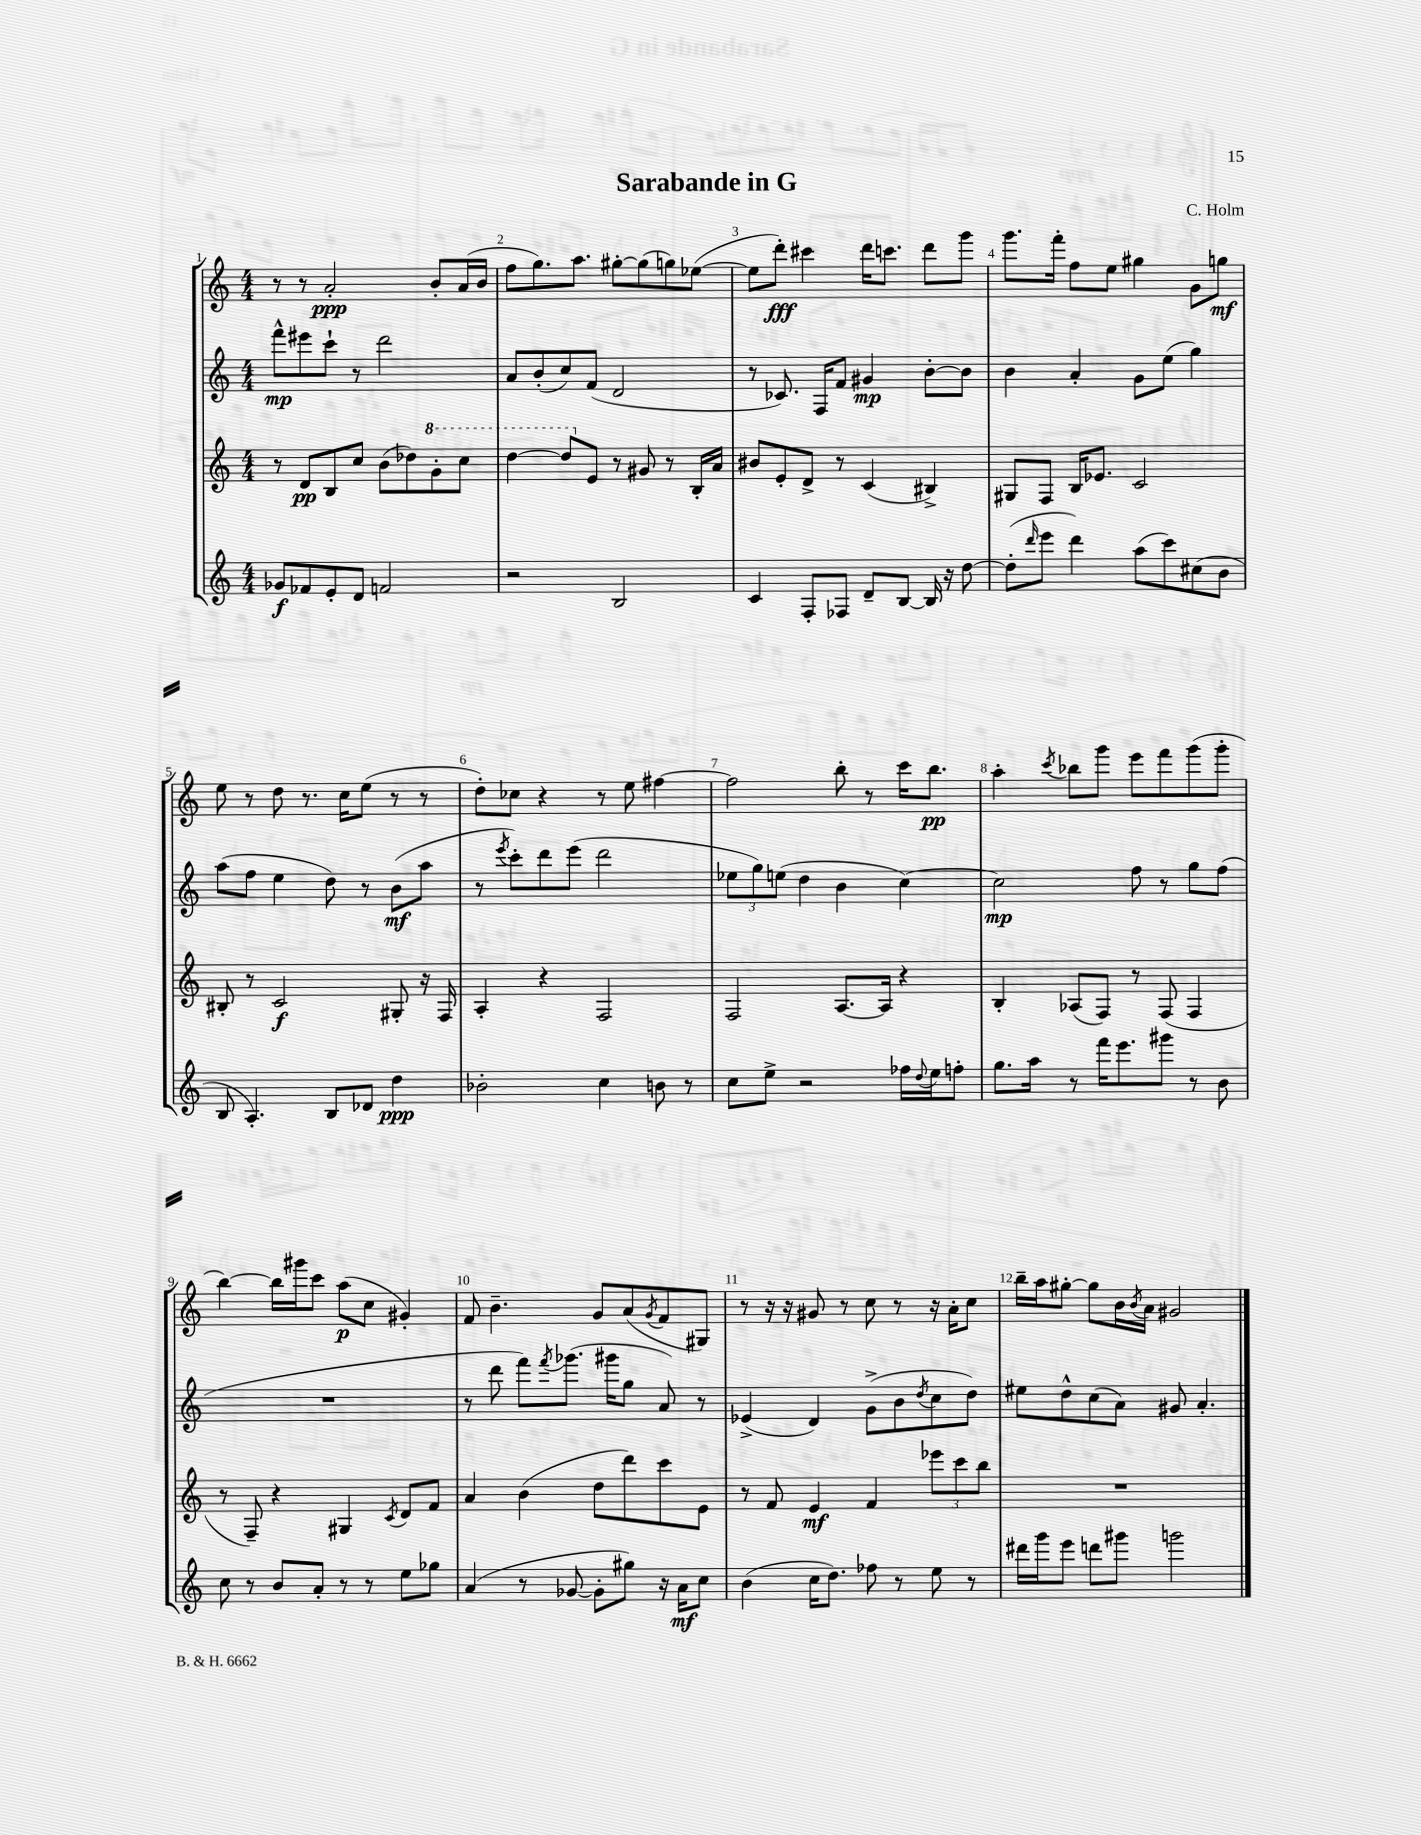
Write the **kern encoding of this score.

**kern	**kern	**kern	**kern
*staff4	*staff3	*staff2	*staff1
*clefG2	*clefG2	*clefG2	*clefG2
*k[]	*k[]	*k[]	*k[]
*M4/4	*M4/4	*M4/4	*M4/4
8g-/L	8r	8fff^^\L	8r
8f-/	8d/L	8eee#\	8r
8e'/	8B/	8ccc`\J	2a'/
8d/J	8cc/J	8r	.
2f/	(8b\L	2ddd\	.
.	8dd-\)	.	.
.	8gg'\	.	8b'/L
.	8ccc\J	.	(16a/L
.	.	.	16b/JJ
=	=	=	=
2r	[4ddd\	8a/L	8ff\L
.	.	(8b'/	8.gg\)
.	8ddd/]L	8cc/)	.
.	.	.	8.aa\J
.	8e/J	(8f/J	.
2B/	8r	2d/	[8gg#'\L
.	8g#/	.	(8gg#\]
.	8r	.	8gg\)
.	16B'/LL	.	([8ee-\J
.	16a/JJ	.	.
=	=	=	=
4c/	8b#/L	8r	8ee-\]L
.	8e'/	8.c-/)	8ddd'\J)
8F'/L	8d^/J	.	4ccc#\
.	.	16F/LK	.
8F-/J	8r	8f/J	.
8d~/L	(4c/	4g#/	16ddd\LK
.	.	.	8.ccc\J
[8B/J	.	.	.
16B/]	4B#^/)	[8b'\L	8ddd\L
16r	.	.	.
[8dd\	.	8b\]J	8ggg\J
=	=	=	=
(8dd'\]L	8G#/L	4b\	8.ggg\L
16qqddd/	.	.	.
8eee\J	8F/J	.	.
.	.	.	16fff'\Jk
4ddd\)	16B/LK	4a'/	8ff\L
.	8.e-/J	.	.
.	.	.	8ee\J
(8aa\L	2c/	8g\L	4gg#\
8ccc\)	.	(8ee\J	.
(8cc#\	.	4gg\)	8g\L
8b\J	.	.	8gg\J
=	=	=	=
8B/	8B#'/	(8aa\L	8ee\
4.A'/)	8r	8ff\J	8r
.	2c/	4ee\	8dd\
.	.	.	8.r
8B/L	.	8dd\)	.
.	.	.	16cc\LK
8d-/J	.	8r	(8ee\J
4dd\	8G#'/	(8b\L	8r
.	16r	8aa\J	8r
.	16F/	.	.
=	=	=	=
2b-'\	4A'/	8r	8dd'\L)
.	.	8qeee/	.
.	.	8ccc'\L)	8cc-\J
.	4r	8ddd\	4r
.	.	(8eee\J	.
4cc\	2F/	2ddd\	8r
.	.	.	8ee\
8b\	.	.	[4ff#\
8r	.	.	.
=	=	=	=
8cc\L	2F/	12ee-\L	2ff#\]
.	.	12gg\)	.
8ee^\J	.	.	.
.	.	(12ee\J	.
2r	.	4dd\	.
.	[8.A/L	4b\	8bb'\
.	.	.	8r
.	16A/]Jk	.	.
16ff-\LL	4r	[4cc\)	16ccc\LK
8qqdd/	.	.	.
16ee\J	.	.	8.bb\J
8ff'\J	.	.	.
=	=	=	=
8.gg\L	4B'/	2cc\]	4aa'\
16aa\Jk	.	.	.
.	.	.	8qccc/
8r	(8A-/L	.	8bb-\L
16fff\LK	8F/J)	.	8ggg\J
8.eee\	.	.	.
.	8r	8ff\	8eee\L
8ggg#\J	(8F/	8r	8fff\
8r	4F/	8gg\L	(8ggg\
8b\	.	(8ff\J	8ggg'\J
=	=	=	=
8cc\	8r	1r	[4bb\)
8r	8F~/)	.	.
8b/L	4r	.	16bb\]LL
.	.	.	16ggg#\J
8a'/J	.	.	8ccc\J
8r	4G#/	.	(8aa\L
8r	.	.	8cc\J
.	8qc/	.	.
8ee\L	8d/L	.	4g#'/)
8gg-\J	8f/J	.	.
=	=	=	=
(4a/	4a/	8r	8f/
.	.	8ddd\	4.b~\
8r	(4b\	8fff\L)	.
.	.	8qfff/	.
[8g-/	.	(8.ggg-\J	.
8g-'\]L	8dd\L	.	8g/L
.	.	16ggg#\LK	.
8gg#\J)	8ddd\)	8gg\J	(8a/
.	.	.	8qg/
16r	8ccc\	8a/)	8f/
16a\LK	.	.	.
8cc\J	8e\J	8r	8G#/J)
=	=	=	=
(4b\	8r	(4e-^/	8r
.	8f/	.	16r
.	.	.	16r
16cc\LK	4e/	4d/)	8g#/
8.dd\J)	.	.	.
.	.	.	8r
8ff-\	4f/	(8g^\L	8cc\
8r	.	8b\	8r
.	.	8qdd/	.
8ee\	12eee-\L	8cc\	16r
.	.	.	16a'\LK
.	12ccc\	.	.
8r	.	8dd\J)	8cc\J
.	12bb\J	.	.
=	=	=	=
16ddd#\LL	1r	8ee#\L	16bb~\LL
16ggg\J	.	.	16aa\J
8eee\J	.	8dd^^\	[8gg#'\J
8ddd\L	.	(8cc\	8gg#\]L
8ggg#\J	.	8a\J)	16b\L
.	.	.	8qb/
.	.	.	16a\JJ
2ggg\	.	8g#/	2g#/
.	.	4.a'/	.
==	==	==	==
*-	*-	*-	*-
